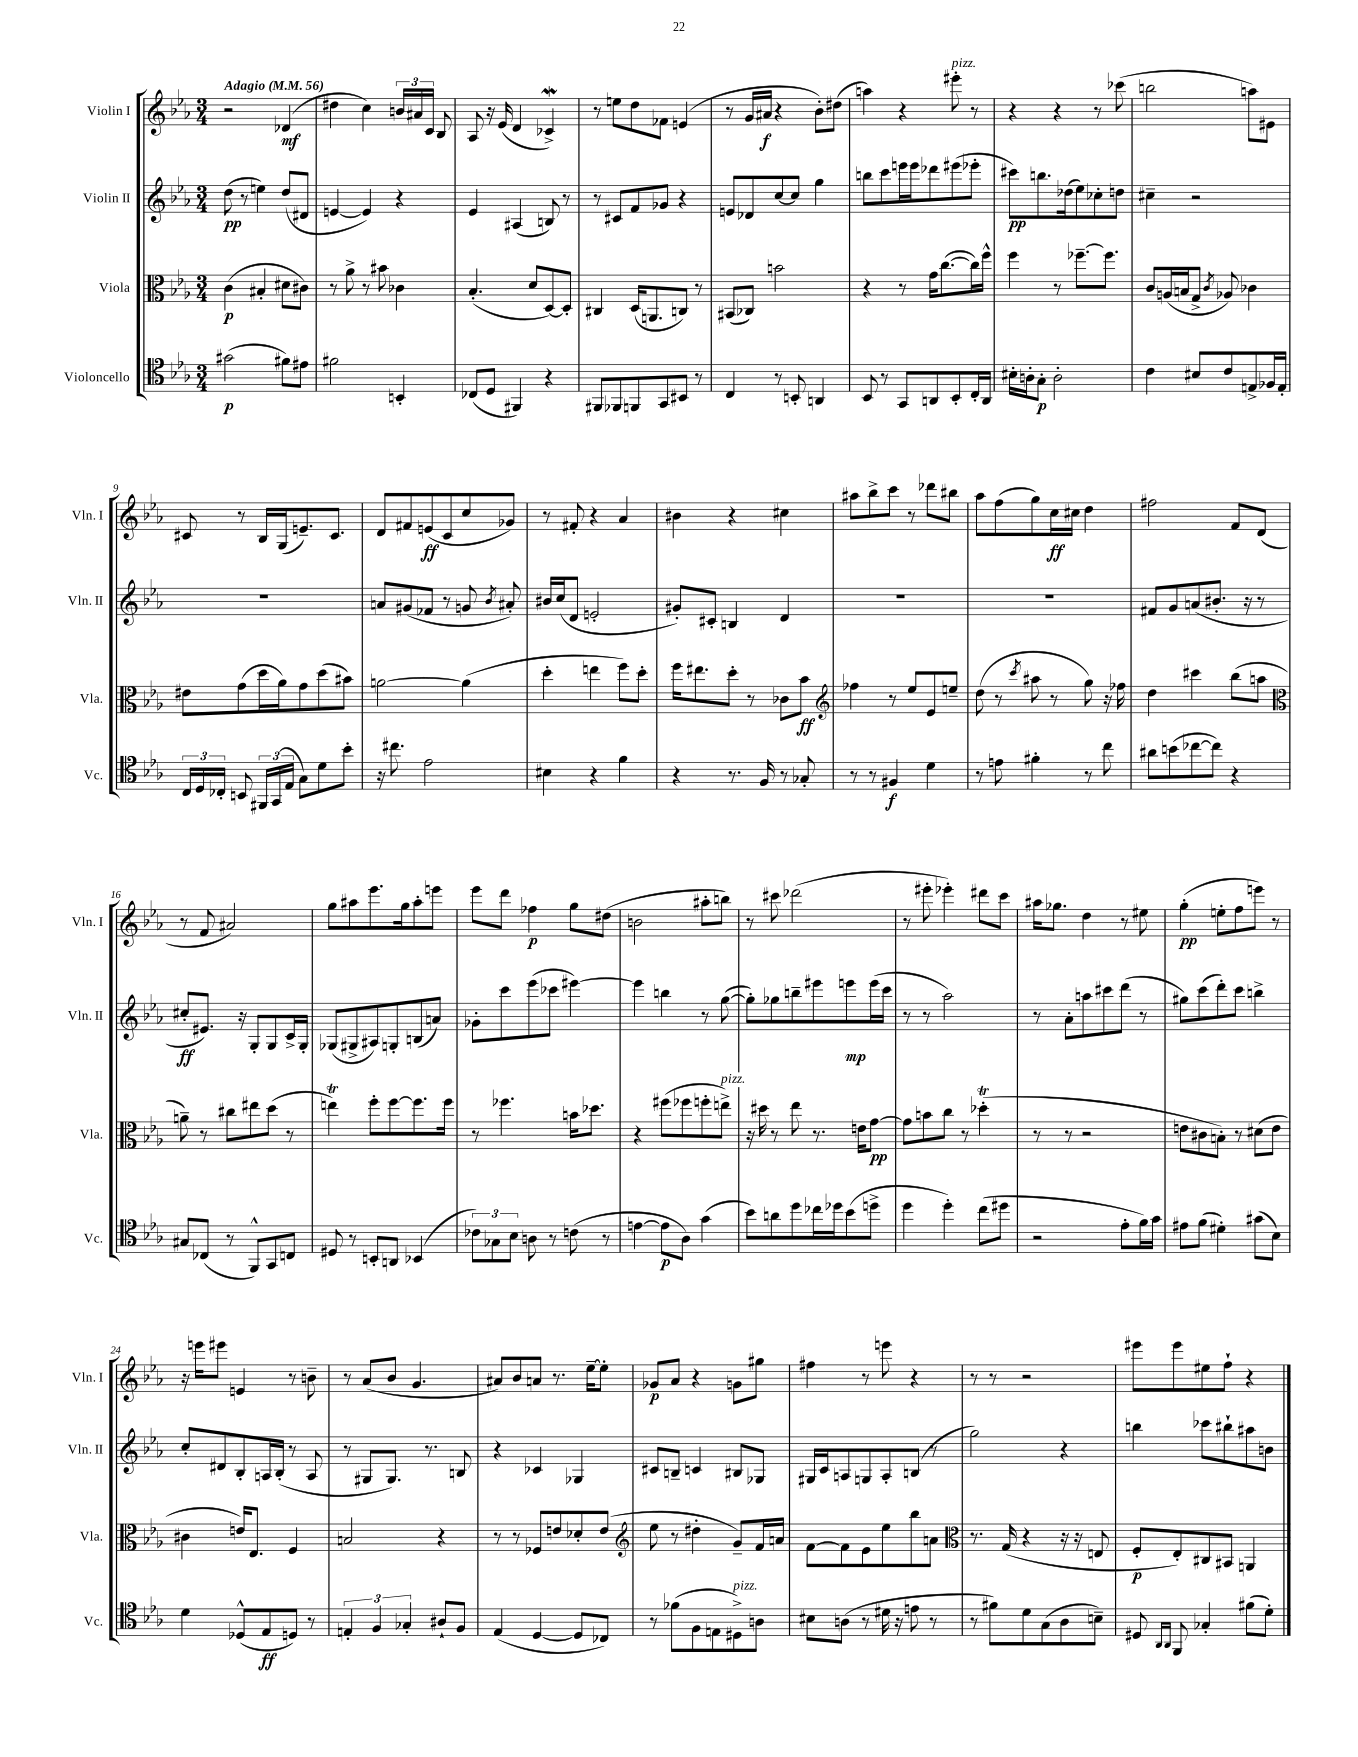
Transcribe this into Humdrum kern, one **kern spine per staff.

**kern	**kern	**kern	**kern
*staff4	*staff3	*staff2	*staff1
*clefC4	*clefC3	*clefG2	*clefG2
*k[b-e-a-]	*k[b-e-a-]	*k[b-e-a-]	*k[b-e-a-]
*M3/4	*M3/4	*M3/4	*M3/4
*MM56	*MM56	*MM56	*MM56
(2g#	(4c	(8dd	2r
.	.	8r	.
.	4B#'	4ee)	.
8f#)	8d#	(8dd	(4d-
8e#	8c#)	8d#	.
=	=	=	=
2f#	8r	[4e	4dd#
.	8a-^	.	.
.	8r	4e])	4cc)
.	8b#	.	.
4BB'	4c-	4r	24b
.	.	.	24a#
.	.	.	24c
.	.	.	8B-
=	=	=	=
(8C-	(4.B-'	4e-	8A-
8D	.	.	16r
.	.	.	(16e-
4FF#)	.	(4A#	4d
.	8d	.	.
4r	[8D)	8B)	4c-^)
.	8D']	8r	.
=	=	=	=
8FF#	4C#	8r	8r
8FF-	.	8c#	8ee
8FF	(16D	8f	8dd
.	8.AA	.	.
8GG	.	8g-	8f-
8BB#	8C)	4r	(4e
8r	8r	.	.
=	=	=	=
4C	(8BB#	8e	8r
.	8C-)	8d-	16g
.	.	.	16a#
8r	2b	[8cc	4r
8BB'	.	8cc]	.
4AA	.	4gg	8b-')
.	.	.	(8dd#
=	=	=	=
8BB-	4r	8bb	4aa)
8r	.	8ccc	.
8GG	8r	16eee	4r
.	.	16eee	.
8AA	16g	8ddd-	.
.	([8.cc	.	.
8BB-'	.	(8eee#	8eee#'
16C'	16cc])	8eee-'	8r
16AA	16ff^^	.	.
=	=	=	=
16B#'	4ff	8ccc#)	4r
16A'	.	.	.
8G'	.	8.bb	.
2A'	8r	.	4r
.	.	(16dd-	.
.	[8.ff-~	8ee-)	.
.	.	8cc-'	8r
.	8.ff-]	.	.
.	.	8dd	(8ccc-
=	=	=	=
4c	8c	4cc#~	2bb
.	(16A	.	.
.	16B	.	.
8B#	8G^	2r	.
.	8qc	.	.
8c	8A-)	.	.
8E^	4c-	.	8aa)
16F-	.	.	8e#
16E'	.	.	.
=	=	=	=
24C	8e#	2.r	8c#
24D	.	.	.
24C-'	.	.	.
8BB	(8g	.	8r
24FF#	16dd	.	16B-
(24GG	.	.	.
.	16a-)	.	(16G
24E-	.	.	.
8G)	8g	.	8.e~)
8d	(8dd	.	.
.	.	.	8.c#
8b-'	8b#)	.	.
=	=	=	=
16r	[2a	8a	8d
8.cc#	.	.	.
.	.	(8g#	8f#
2e-	.	8f-	(8e
.	.	8r	8c
.	(4a]	8g	8cc
.	.	8qb-	.
.	.	8a#')	8g-)
=	=	=	=
4B#	4dd'	16b#	8r
.	.	(16cc	.
.	.	8d	8f#'
4r	4ee	2e'	4r
4f	8ff)	.	4a-
.	8dd'	.	.
=	=	=	=
4r	16ff	8g#')	4b#
.	8.ee#	.	.
.	.	8c#'	.
8.r	8dd'	4B	4r
.	8r	.	.
16F	.	.	.
8r	8c-	4d	4cc#
8G-'	8b-	.	.
=	=	=	=
*	*clefG2	*	*
8r	4ff-	2.r	8aa#
8r	.	.	8bb-^
4F#	8r	.	8ccc
.	8ee-	.	8r
4d	8e-	.	8ddd-
.	8ee~	.	8bb#
=	=	=	=
8r	(8dd	2.r	8aa-
8e	8r	.	(8ff
.	8qccc	.	.
4f#'	8aa#	.	8gg)
.	8r	.	16cc
.	.	.	16cc#
8r	8gg)	.	4dd
8cc	16r	.	.
.	16ff-	.	.
=	=	=	=
8a#	4dd	8f#	2ff#
(8b	.	8g	.
[8cc-	4ccc#	(8a	.
8cc-])	.	8.b#'	.
4r	(8bb-	.	8f
.	.	16r	.
.	8aa	8r	(8d
=	=	=	=
*	*clefC3	*	*
8G#	8a~)	8cc#'	8r
(8C-	8r	8.e#)	8f
8r	8cc#	.	2a#)
.	.	16r	.
8FF^^)	8ee#	8G'	.
8GG	(8dd	8G	.
8C	8r	16c^	.
.	.	16G'	.
=	=	=	=
8D#	4ee)	(8G-	8gg
8r	.	8G#^	8aa#
8BB'	8ff'	8A#)	8.eee-
8AA	[8ff	8G'	.
.	.	.	16gg
(4BB-	8.ff]	(8B	8aa#'
.	.	8a)	8eee
.	16ff	.	.
=	=	=	=
12c-)	8r	8g-'	8eee-
12G-	.	.	.
.	4.ff-	8ccc	8ddd
12B-	.	.	.
8A	.	(8eee-	4ff-
8r	.	8ccc-	.
(8c	16b	[4eee#)	8gg
.	8.dd-	.	.
8r	.	.	(8dd#
=	=	=	=
[4e	4r	4eee#]	2b
8e]	(8ff#	4bb	.
8A-)	8ff-	.	.
(4g	8ff'	8r	8aa#'
.	8ee^)	([8gg	8bb)
=	=	=	=
8b-)	16r	8gg'])	8r
.	16dd#	.	.
8a	8r	8gg-	8ccc#
8dd	8ee-	8bb~	(2ddd-
16cc-	8.r	8eee#	.
16dd-	.	.	.
(8b-	.	8eee	.
.	16e	.	.
8dd^	[8g	(16eee	.
.	.	16ccc	.
=	=	=	=
4dd	8g]	8r	8r
.	8b	8r	8eee#'
4dd')	8cc	2aa-)	4eee-')
.	8r	.	.
(8cc	(4dd-'	.	8ddd#
8dd#	.	.	8ccc
=	=	=	=
2r	8r	8r	16aa#
.	.	.	8.gg-
.	8r	8a-'	.
.	2r	8aa	4dd
.	.	8ccc#	.
8e-'	.	(8ddd	8r
16f)	.	8r	8ee#
16g	.	.	.
=	=	=	=
8e#	8e	8gg#)	(4gg'
(8f	8c#	(8ccc	.
4d#')	8B')	8ddd')	8ee'
.	8r	8ccc	8ff
(8g#	(8d#	4bb^	8eee)
8B-)	8e	.	8r
=	=	=	=
4d	4c#	8cc'	16r
.	.	.	16eee
.	.	8d#	8eee#
(8D-^^	16e)	8B-'	4e
.	8.E-	.	.
8E-	.	16A	.
.	.	(16B-'	.
8D)	4F	8r	8r
8r	.	8A	8b~
=	=	=	=
6E'	2B	8r	8r
.	.	8G#	(8a-
6F	.	.	.
.	.	8.G#)	8b-
6G-'	.	.	.
.	.	.	4.g
.	.	8.r	.
8A#`	4r	.	.
8F	.	8B	.
=	=	=	=
(4E-	8r	4r	8a#)
.	8r	.	8b-
[4D	8F-	4c-	8a
.	8e	.	8.r
8D]	8d-'	4G-	.
.	.	.	[16ee-~
8C-)	(8e	.	8ee-']
=	=	=	=
*	*clefG2	*	*
8r	8ee-	8c#	8g-
(8f-	8r	8B~	8a-
8F	4dd#'	4c	4r
8E	.	.	.
8D#^)	8g~)	8B#	8g
8A	16f	8G-	8gg#
.	16a	.	.
=	=	=	=
8B#	[8f	16G#	4ff#
.	.	16c	.
(8A	8f]	8A	.
8r	8e-	8G	8r
16d#	8ee-	8A'	8eee
16r	.	.	.
8e	8bb-	(8B	4r
8r	8a	8r	.
=	=	=	=
*	*clefC3	*	*
8r	8.r	2gg)	8r
8f#)	.	.	8r
.	(16G	.	.
8d	4r	.	2r
(8G	.	.	.
8A-	16r	4r	.
.	16r	.	.
8B~)	8E	.	.
=	=	=	=
8D#	8F'	4bb	8eee#
16qqAA-	.	.	.
16qqAA-	.	.	.
8FF	8E-')	.	8eee#
4G-'	8C#	8ccc-	8ee#
.	8BB#	8bb#`	8ff`
(8f#	4AA	8aa#	4r
8d')	.	8b	.
==	==	==	==
*-	*-	*-	*-
